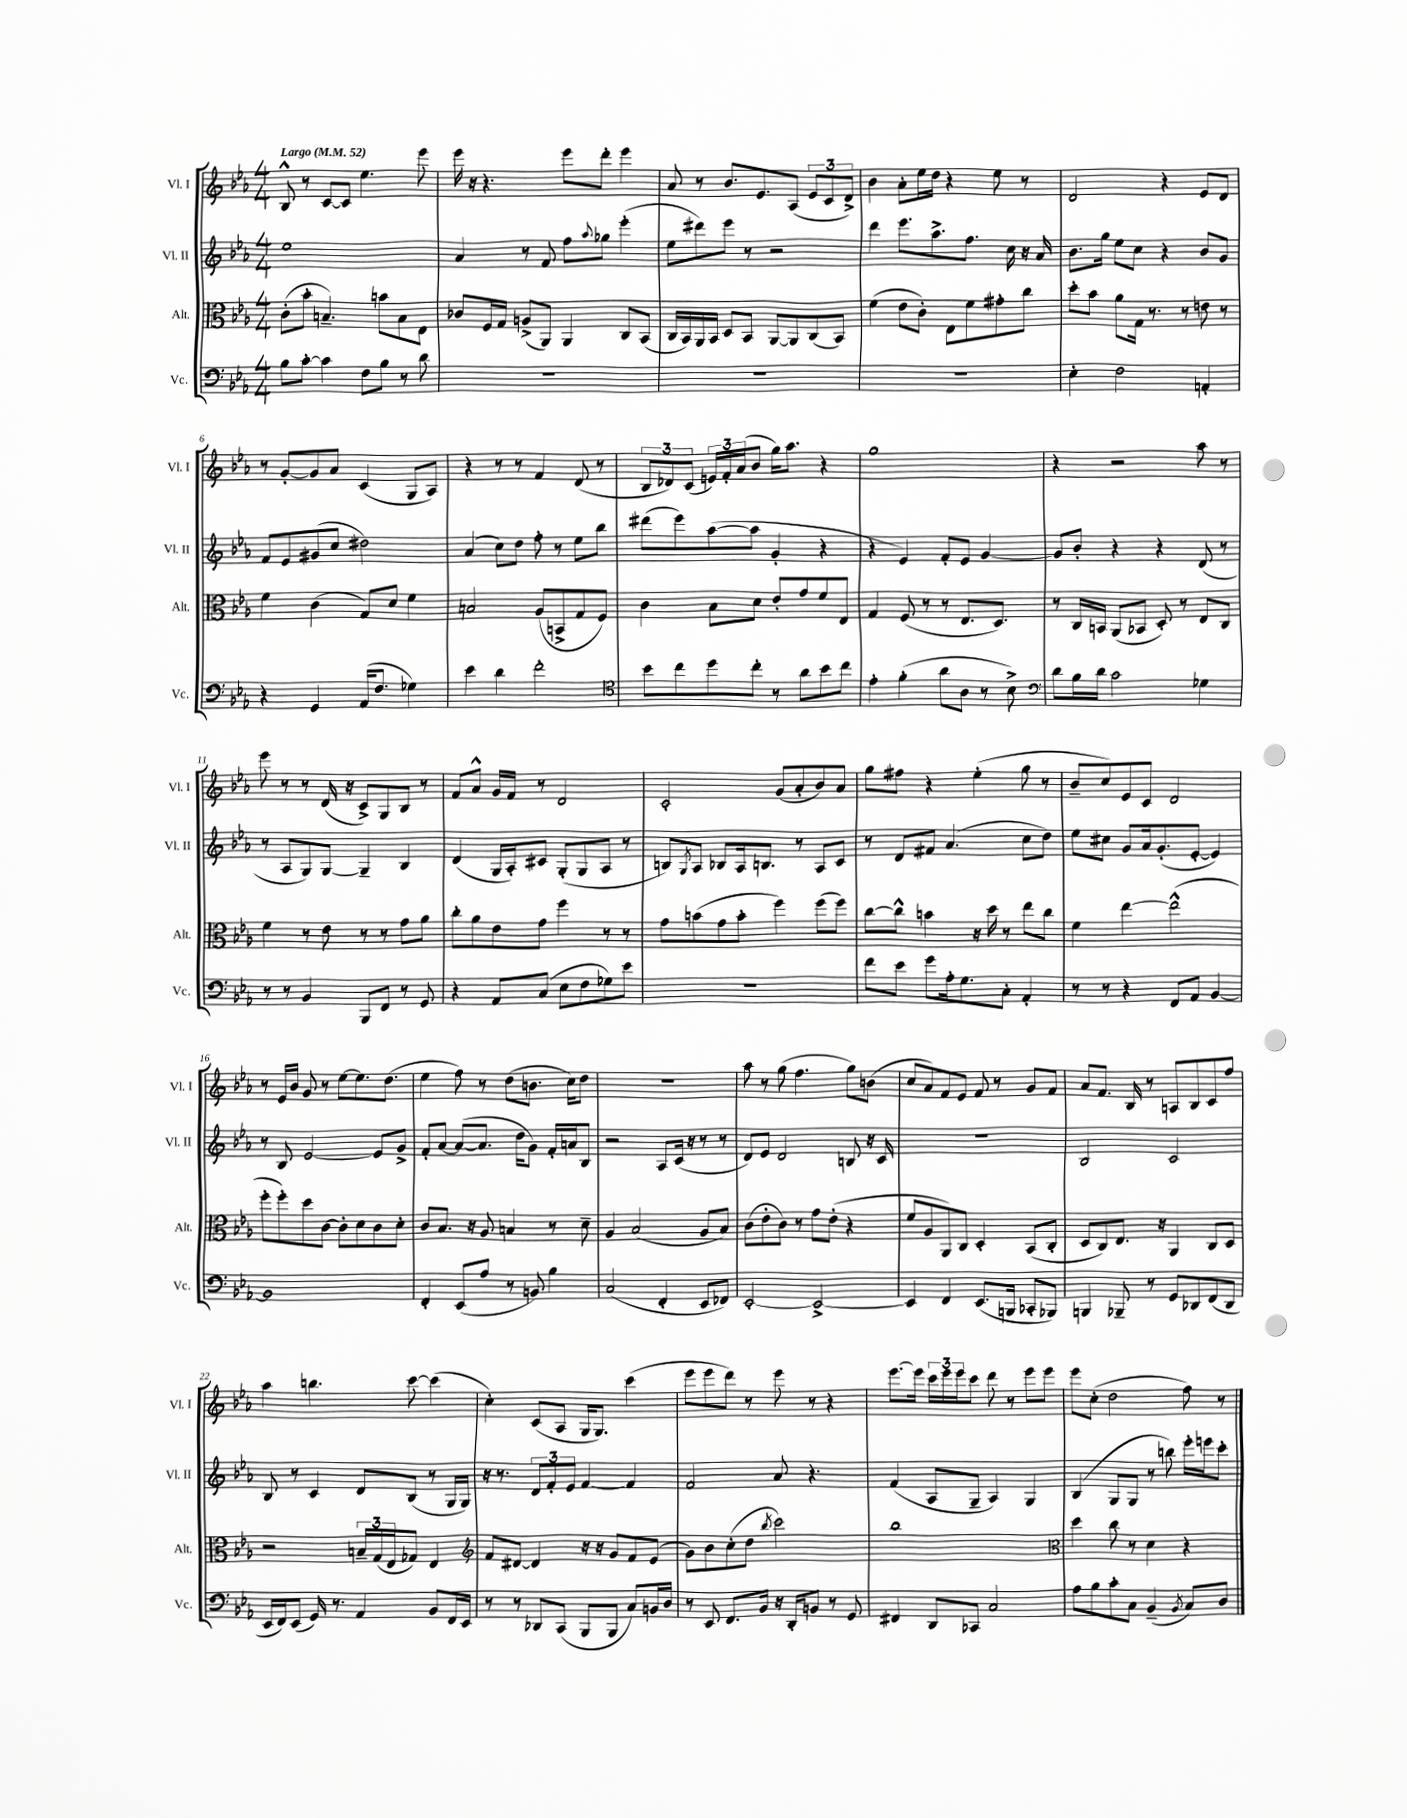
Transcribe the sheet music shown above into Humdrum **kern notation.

**kern	**kern	**kern	**kern
*part4	*part3	*part2	*part1
*staff4	*staff3	*staff2	*staff1
*I"Vc.	*I"Alt.	*I"Vl. II	*I"Vl. I
*I'Vc.	*I'Alt.	*I'Vl. II	*I'Vl. I
*clefF4	*clefC3	*clefG2	*clefG2
*k[b-e-a-]	*k[b-e-a-]	*k[b-e-a-]	*k[b-e-a-]
*M4/4	*M4/4	*M4/4	*M4/4
*MM52	*MM52	*MM52	*MM52
=1	=1	=1	=1
!	!	!	!LO:TX:a:B:t=Largo
8B-\L	(8c'\L	1ee-	8B-^^/
[8c'\J	8b-'\J	.	8r
4c\]	4.Bn~/)	.	[8c/L
.	.	.	8c/J]
8F\L	.	.	4.ee-\
8B-\J	8bn\L	.	.
8r	8B\	.	.
8d\	8E-\J	.	8eee-\
=2	=2	=2	=2
1r	8c-X/L	4a-/	16eee-\
.	.	.	16r
.	16F/L	.	4.r
.	16G/JJ	.	.
.	(8An^/L	8r	.
.	8AA-/J)	8f/	.
.	4AA-/	8ff\L	8eee-\L
.	.	8qqaa-/	.
.	.	8gg-X\J	8ddd'\J
.	8C/L	(4eee-'\	4eee-\
.	(8BB-/J	.	.
=3	=3	=3	=3
1r	16C/LL	8ee-\L	8a-/
.	16BB-/)	.	.
.	16AA-/	8ddd#X\)	8r
.	16BB-/JJ	.	.
.	8D/L	8eee-\J	8.b-/L
.	8BB-/J	8r	.
.	.	.	8.e-/
.	[8AA-/L	2r	.
.	8AA-/]	.	(8A-/J
.	(8C/	.	12e-/L
.	.	.	12c/
.	8BB-/J)	.	.
.	.	.	12d^/J)
=4	=4	=4	=4
1r	(4f\	4ddd\	4b-\
.	8e-\L	8.eee-\L	8a-'\L
.	8c'\J)	.	16ee-\L
.	.	8.aa-^\	16dd\JJ
.	8E-\L	.	4r
.	8f\	8.ff\J	.
.	8g#X'\	.	8ee-\
.	.	16cc\	.
.	8cc\J	16r	8r
.	.	16a-/	.
=5	=5	=5	=5
4E-'\	8dd'\L	8.b-\L	2d/
.	8b-\J	.	.
.	.	16gg\Jk	.
2F\	8a-\L	8ee-\L	.
.	16G\Jk	8cc\J	.
.	8.r	.	.
.	.	4r	4r
.	8r	.	.
4AAn'/	8en\	8b-/L	8e-/L
.	8r	8g/J	8d/J
!!LO:LB:g=z
=6	=6	=6	=6
4r	4f\	8f/L	8r
.	.	8e-/	[8g'/L
4GG/	(4c\	(8g#X/	8g/]
.	.	8cc/J	8a-/J
(16AA-/KL	8G/L)	2dd#X\)	(4c/
8.F/J	.	.	.
.	8d/J	.	.
4G-X\)	4f\	.	8G/L
.	.	.	8A-/J)
=7	=7	=7	=7
4e-\	2Bn/	(4a-/	4r
4d\	.	8cc\L)	8r
.	.	8dd\J	8r
2f'\	(8A-/L	8ff'\	4f/
.	8BBn^/	8r	.
.	8G/	8ee-\L	(8d/
.	8F/J)	8bb-\J	8r
=8	=8	=8	=8
*clefC4	*	*	*
8b-\L	4c\	(8ddd#X\L	12B-/L
.	.	.	12d-X/)
8cc\	.	8eee-\)	.
.	.	.	(12c/J
8dd\	8B-\L	([8aa-\	24en/LL)
.	.	.	24f'/
.	.	.	(24a-/J
8cc'\J	8d\J	8aa-\J]	8b-/J
8r	8e-'/L	4g'/	16gg\KL)
.	.	.	8.aa-\J
8a-\L	8g/	.	.
8b-\	8f/	4r	4r
8cc\J	8E-/J	.	.
=9	=9	=9	=9
4e-'\	4G/	4r	1gg
(4f'\	(8F/	4e-/)	.
.	8r	.	.
8a-\L	8r	8f'/L	.
8A-\J	8.E-/L	8e-/J	.
8r	.	[4g/	.
.	8.D/J)	.	.
8B-^\)	.	.	.
=10	=10	=10	=10
*clefF4	*	*	*
8d\L	8r	8g/L]	4r
16B-\L	16C/LL	8b-'/J	.
16d\JJ	16BBn/JJ	.	.
2c\	(8AA-/L	4r	2r
.	8BB-X/J	.	.
.	8D'/)	4r	.
.	8r	.	.
4G-X\	8E-/L	(8d/	8aa-\
.	8C/J	8r	8r
!!LO:LB:g=z
=11	=11	=11	=11
8r	4f\	8r	8eee-\
8r	.	8A-/L	8r
4BB-/	8r	8G/)	8r
.	8e-\	[8G/J	(16d/
.	.	.	16r
8BBB-/L	8r	4G~/]	8c^/L)
8FF/J	8r	.	8G/
8r	8g\L	4B-/	8B-/J
8GG/	8a-\J	.	8r
=12	=12	=12	=12
4r	8cc'\L	(4d/	8f/L
.	8a-\	.	8a-^^/J
8AA-/L	8e-\	16G/LL	16g/LL
.	.	16A-'/J)	16f/JJ
(8C/J	8g\J	8c#X/J	8r
8E-\L	4ff\	(8G'/L	2d/
8F\	.	8G/	.
8G-X\)	8r	8A-/J	.
8e-\J	8r	8r	.
=13	=13	=13	=13
1r	8g\L	8Bn/L)	2c'/
.	.	8qG/	.
.	(8bn\	8A-/J	.
.	8g\	8B-X/L	.
.	8b'\J	16A-/k	.
.	.	8.Bn/J	.
.	4ff\)	.	(8g/L
.	.	8r	8a-'/
.	(8ff\L	8A-/L	8b-/)
.	8ff\J)	8c/J	8a-/J
=14	=14	=14	=14
8f\L	[8cc\L	8r	8gg\L
8e-\J	8cc^^\J]	8d/L	8ff#X\J
8g\L	4bn\	8f#X/J	4r
16A-'\k	.	(4.a-/	.
8.G\	.	.	.
.	16r	.	(4ee-'\
.	16dd\	.	.
8C'\J	8r	.	.
4AA-'/	8ee-\L	8cc\L	8gg\
.	8cc\J	8dd\J)	8r
=15	=15	=15	=15
8r	4f\	8ee-\L	8b-~/L
8r	.	8cc#X\J	8cc/)
4r	[4ee-\	8g/L	8e-/
.	.	16a-/k	8c/J
.	.	(8.g'/	.
8FF/L	(2ee-^^\]	.	2d/
8AA-/J	.	[8e-'/J	.
[4BB-/	.	4e-/])	.
!!LO:LB:g=z
=16	=16	=16	=16
1BB-]	8ff'\L	8r	8r
.	8ff'\)	8B-/	16e-/LL
.	.	.	16b-/JJ
.	8dd\	[2e-/	8g/
.	[8c\J	.	8r
.	8c'\L]	.	[8ee-\L
.	8d\	.	8.ee-\]
.	8c\	8e-/L]	.
.	.	.	(8.dd\J
.	8d'\J	8g^/J	.
=17	=17	=17	=17
4FF'/	8c/L	8f'/L	4ee-\
.	8.B-/J	[8a-/J	.
(8EE-/L	.	(8a-/L_	8ff\)
.	16r	.	.
8A-/J	8A-/	8.a-/J]	8r
8r	4Bn/	.	(8dd\L
.	.	16dd\KL	.
8BBn/)	.	8g\J)	8.bn\J
4B-\	8r	16f'/LL	.
.	.	16an/J	16cc\KL)
.	8d~\	8B-/J	8dd\J
=18	=18	=18	=18
(2C/	4A-/	2r	1r
.	(2B-/	.	.
4FF'/	.	8A-/L	.
.	.	(16c/Jk	.
.	.	16r	.
8EE-/L	8A-/L	8r	.
8FF-X/J)	8B-/J)	8r	.
=19	=19	=19	=19
[2EE-'/	(8c\L	8d/L)	8aa-\
.	8e-'\	8e-/J	8r
.	8c\J)	2d/	(8gg\
.	8r	.	4.ff\
2EE-^/_	8g\L	.	.
.	(8e-'\J	.	.
.	4r	8Bn/	8gg\L)
.	.	16r	(8bn\J
.	.	16c/	.
=20	=20	=20	=20
4EE-/]	8f/L	1r	8cc/L
.	8A-/	.	8a-/)
4FF/	8AA-/)	.	8f/
.	8C/J	.	8e-/J
(8.EE-/L	4D'/	.	8f/
.	.	.	8r
16BBBn/Jk	.	.	.
8CC-X'/L	(8BB-/L	.	8g/L
8BBB-X/J)	8C'/J	.	8f/J
=21	=21	=21	=21
4BBBn/	8D/L	2B-/	8a-/L
.	8C/)	.	8.f/J
8BBB-X~/	8.E-/J	.	.
.	.	.	16B-/
8r	.	.	8r
.	16r	.	.
8GG/L	4AA-/	2c/	8An/L
8DD-X/	.	.	8B-/
(8FF/	8C/L	.	8c/
8DD-/J	8D/J	.	8ff/J
!!LO:LB:g=z
=22	=22	=22	=22
16EE-/LL	2r	8B-/	4aa-\
16FF/J)	.	.	.
(8EE-/J	.	8r	.
16GG/)	.	4c/	4.bbn\
8.r	.	.	.
4AA-/	24Bn~/LL	8d/L	.
.	(24G/	.	.
.	24E-/J	.	.
.	8G-X/J)	(8B-/J	[8ccc\
8BB-/L	4E-/	8r	(4ccc\]
16FF/L	.	16G/LL	.
16EE-/JJ	.	16G/JJ)	.
=23	=23	=23	=23
*	*clefG2	*	*
8r	8f/L	16r	4cc'\)
.	.	8.r	.
8r	[8d#X/J	.	.
8DD-X/L	4d#/]	12d/L	(8c/L
.	.	12f'/	.
(8CC/J	.	.	8A-/J
.	.	12e-/J	.
8BBB-/L	16r	[4f/	16G/KL
.	16r	.	8.G/J)
8BBB-/J	8g/L	.	.
8C/L)	8f/	4f/]	(4ccc\
16BBn/L	(8e-/J	.	.
16D/JJ	.	.	.
=24	=24	=24	=24
8r	8g\L)	2f/	8eee-\L
8EE-/	8b-\	.	8eee-\
8.FF/L	(8cc'\	.	8ddd\J)
.	8dd\J	.	8r
16BB-/Jk	.	.	.
.	8qbb-/	.	.
16r	2ccc\)	8a-/	8eee-\
16DD'/KL	.	.	.
8BBn/J	.	4.r	8r
8r	.	.	4r
8GG/	.	.	.
=25	=25	=25	=25
4FF#X/	1bb-	(4f/	[8.eee-\L
.	.	.	16eee-\Jk]
8DD/L	.	8A-/L	24ccc\LL
.	.	.	24eee-\
.	.	.	24eee-\J
8CC-X/J	.	8G~/J	8ccc\J
2C/	.	4A-/)	8ddd\
.	.	.	8r
.	.	4G/	8eee-\L
.	.	.	8eee-\J
=26	=26	=26	=26
*	*clefC3	*	*
8A-\L	4dd\	(4B-/	8eee-\L
8B-\	.	.	(8cc'\J
8c'\	8cc\	8G/L	2dd\
8C\J	8r	8G/J	.
(4BB-~/	4d\	8r	.
.	.	8bbn\)	.
8qBB-/	.	.	.
8C/L)	4r	16eee-'\LL	8ff\)
.	.	16eeen\J	.
8D/J	.	8ccc'\J	8r
==	==	==	==
*-	*-	*-	*-
